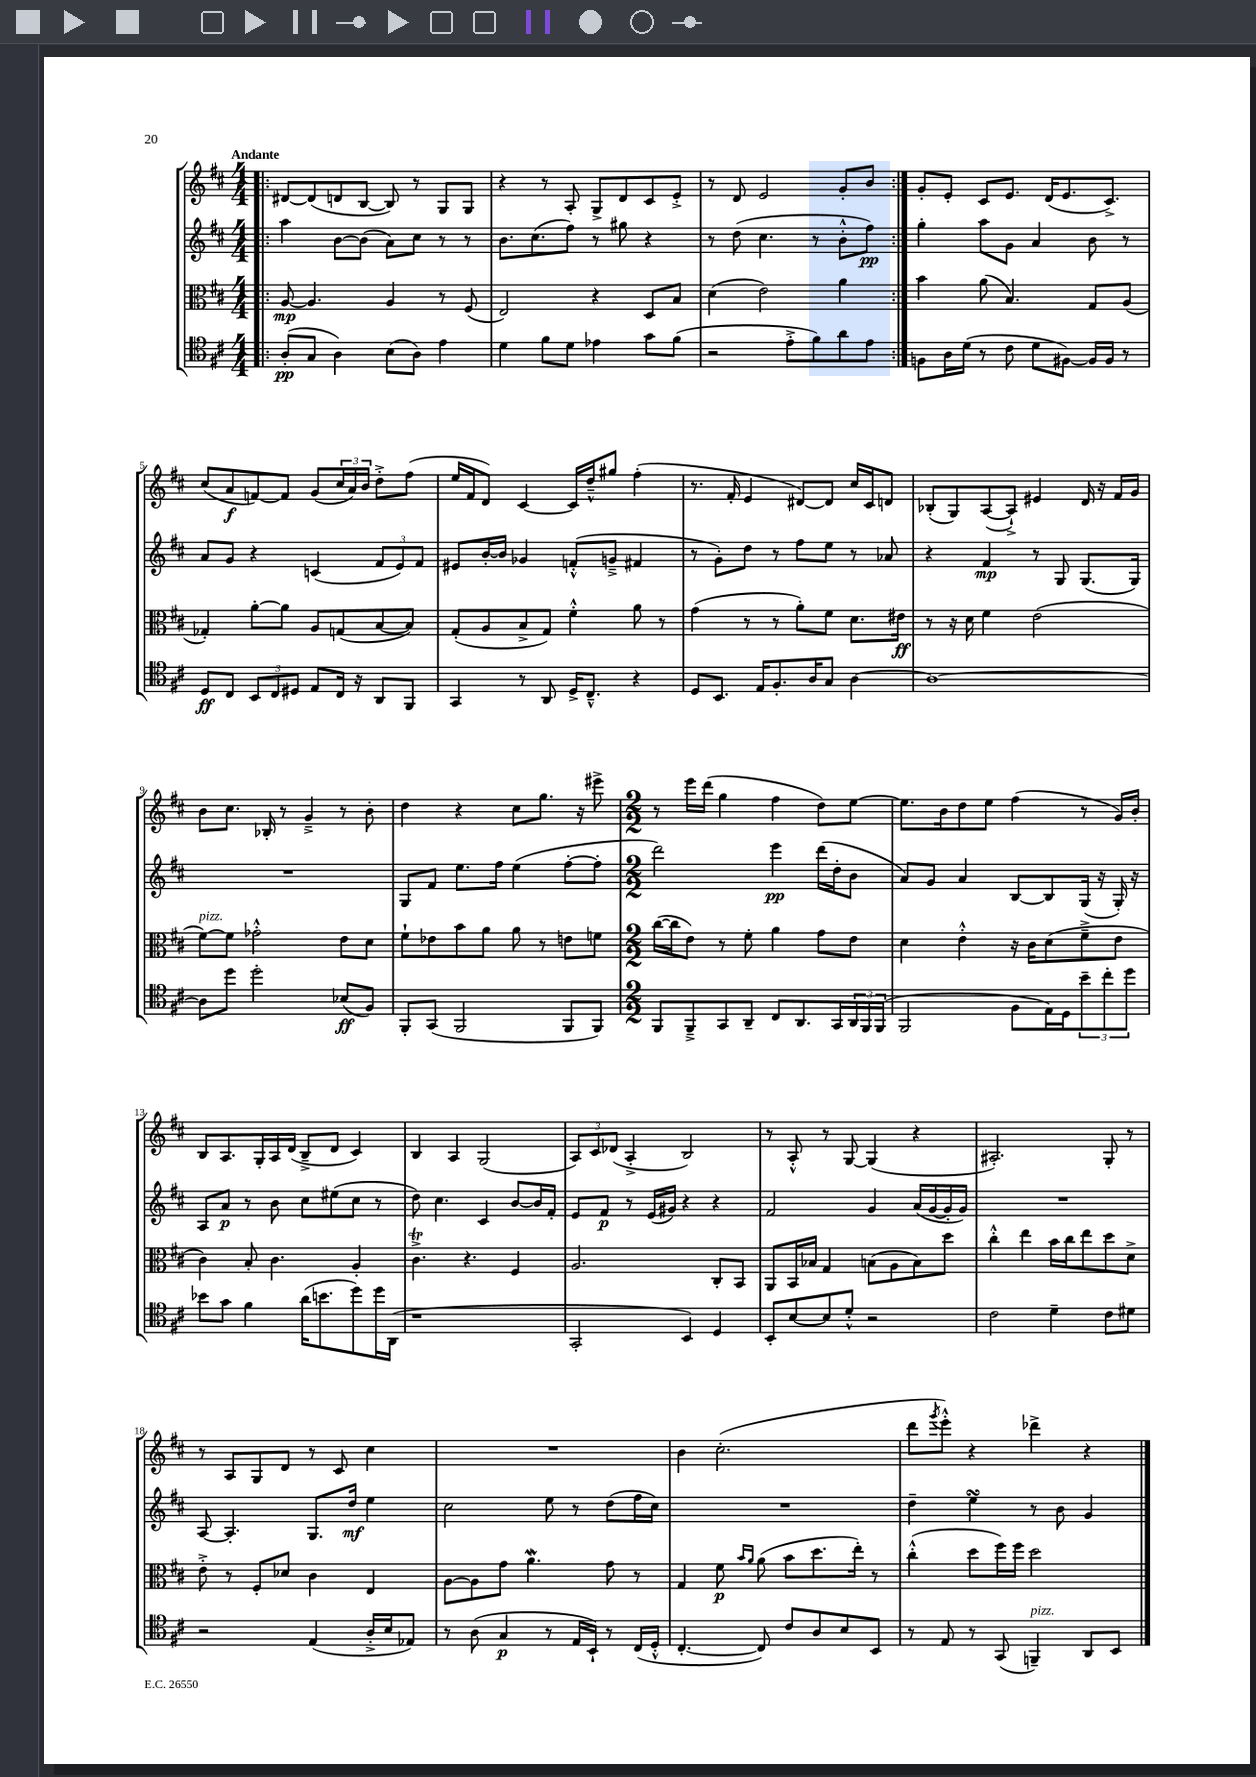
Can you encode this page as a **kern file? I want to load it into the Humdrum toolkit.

**kern	**kern	**kern	**kern
*staff4	*staff3	*staff2	*staff1
*clefC4	*clefC3	*clefG2	*clefG2
*k[f#c#]	*k[f#c#]	*k[f#c#]	*k[f#c#]
*M4/4	*M4/4	*M4/4	*M4/4
=!|:	=!|:	=!|:	=!|:
(8A'	[8A	4aa	[8d#
8G	4.A]	.	(8d#]
4A)	.	[8b	8d
.	.	(8b]	[8B
(8B	4A	8a)	8B])
8A)	.	8cc#	8r
4e	8r	8r	8G
.	(8F#	8r	8G
=	=	=	=
4d	2E)	8.b	4r
.	.	(8.cc#	.
8f#	.	.	8r
8d	.	8ff#)	8A'
4e-	4r	8r	8G^
.	.	8gg#	8d
8g	8D	4r	8c#
(8f#	8B	.	8e'^
=	=	=	=
2r	(4d	8r	8r
.	.	(8dd	8d
.	2e)	4.cc#	2e
8e'^	.	.	.
8f#)	.	8r	.
8a	4a	8b'^^	8g'
8e	.	8ff#)	8b
=:|!	=:|!	=:|!	=:|!
8F	4b	4gg'	8g'
16A	.	.	8e'
(16d	.	.	.
8r	(8a	8aa	8c#
8c#	4.B)	8g	8.e
8d	.	4a	.
.	.	.	(16d
[8F#)	.	.	8.e
16F#]	8G	8b	.
16F#	.	.	8.c#^)
8r	(8A	8r	.
=	=	=	=
8D	4G-')	8a	(8cc#
8C#	.	8g	8a
12BB	[8a'	4r	[8f)
12C#	.	.	.
.	8a]	.	8f]
12D#	.	.	.
8E	8A	(4c	(8g
16C#	(8G	.	24cc#
.	.	.	24a)
16r	.	.	.
.	.	.	24b
8AA	[8B	12f#	8dd'^
.	.	12e)	.
8FF#	8B])	.	(8ff#
.	.	12f#	.
=	=	=	=
4GG	(8G'	8e#	16ee
.	.	.	16f#
.	8A	[16b'	8d)
.	.	16b]	.
8r	8B^	4g-	[4c#
8AA	8G)	.	.
16D^	4f#'^^	(8f'^^	16c#]
8.C#~^^	.	.	16dd~^^
.	.	8g~^	8gg#
4r	8a	4f#	(4ff#'
.	8r	.	.
=	=	=	=
8D	(4g	8r	8.r
8.BB	.	8g')	.
.	.	.	16f#'
.	8r	8dd	4e
16E	.	.	.
8.F#'	8r	8r	.
.	8a')	8ff#	[8d#)
16A	.	.	.
8G	8f#	8ee	8d#]
[4A	8.d	8r	16cc#
.	.	.	16c#
.	.	8a-	8d
.	16e#	.	.
=	=	=	=
1A_	8r	4r	(8B-'
.	16r	.	8G)
.	16d	.	.
.	4f#	4f#	([8A
.	.	.	8A`^])
.	(2e	8r	4e#
.	.	8G	.
.	.	(8.G	16d
.	.	.	16r
.	.	.	16f#
.	.	16G)	16g
=	=	=	=
8A]	[8f#)	1r	8b
8dd	8f#]	.	8.cc#
2dd'	2g-'^^	.	.
.	.	.	16B-'
.	.	.	8r
.	.	.	4g~^
(8B-	8e	.	8r
8F#)	8d	.	8b'
=	=	=	=
8FF#'	8f#`	8G	4dd
(8GG	8e-	8f#	.
2FF#	8b	8.ee	4r
.	8a	.	.
.	.	16ff#	.
.	8a	(4ee	8cc#
.	8r	.	8.gg
8FF#	8e	[8ff#'	.
.	.	.	16r
8FF#)	8f	8ff#']	8eee#^
=	=	=	=
*M2/2	*M2/2	*M2/2	*M2/2
8FF#	([16cc#	2ddd)	8r
.	16cc#]	.	.
8FF#~^	8e)	.	16eee
.	.	.	(16ddd
8GG	8r	.	4gg
8AA~	8f#'	.	.
8C#	4a	4eee	4ff#
8.AA	.	.	.
.	8g	(16ddd	8dd)
16GG	.	16dd'	.
24AA	8e	8b	[8ee
24FF#	.	.	.
(24FF#	.	.	.
=	=	=	=
2FF#	4d	8a)	8.ee]
.	.	8g	.
.	.	.	16b
.	4e'^^	4a	8dd
.	.	.	8ee
8F#	16r	[8B	(4ff#
.	16c#	.	.
16E)	(8d	8B]	.
16D	.	.	.
12b~	8f#~^	(16G	8r
.	.	16r	.
12cc#'	.	.	.
.	8e	16G')	16g)
12dd	.	.	.
.	.	16r	16b'
=	=	=	=
8b-	4c#)	8A	8B
8g	.	8a	8.A
4f#	8B'	8r	.
.	.	.	16G'
.	4.c#	8b	16A
.	.	.	(16d
(16a	.	8cc#	8B~^
8.b	.	.	.
.	.	(8ee#	8d
8dd)	4A'	8cc#	4c#)
16dd	.	8r	.
(16AA	.	.	.
=	=	=	=
1r	4.c#^	8dd)	4B
.	.	4.cc#	.
.	.	.	4A
.	4.r	.	.
.	.	4c#	(2G
.	4F#	[8b	.
.	.	16b]	.
.	.	16f#'	.
=	=	=	=
2GG'	2.A	8e	12A)
.	.	.	12c#
.	.	8f#	.
.	.	.	(12d-
.	.	8r	4A'^
.	.	(16e	.
.	.	16g#)	.
4BB)	.	4r	2B)
4D	8C#'	4r	.
.	8BB	.	.
=	=	=	=
8BB'	8AA	2f#	8r
[8B	16BB	.	8A'^^
.	16B-	.	.
8B]	4G	.	8r
8d'^^	.	.	[8G
2r	(8B	4g	(4G]
.	8A	.	.
.	8B)	(16a	4r
.	.	[16g	.
.	8dd	16g']	.
.	.	16g)	.
=	=	=	=
2c#	4cc#'^^	1r	2.A#')
.	4ee	.	.
4d~	16b	.	.
.	16cc#	.	.
.	8ee	.	.
8c#	8dd	.	8G'
8d#	8d^	.	8r
=	=	=	=
2r	8e'^	[8A	8r
.	8r	4.A']	8A
.	8F#'	.	8G
.	8d-	.	8d
(4E	4c#	8.G	8r
.	.	.	8c#
.	.	16dd	.
16A'^	4E	4ee	4cc#
16B	.	.	.
8E-)	.	.	.
=	=	=	=
8r	[8A	2cc#	1r
(8A	8A]	.	.
4G	8g	.	.
.	4.a	.	.
8r	.	8ee	.
16E	.	8r	.
16BB`)	.	.	.
8r	8g	(8dd	.
(16C#	8r	16ff#	.
16D'^^	.	16cc#)	.
=	=	=	=
[4.C#'	4G	1r	4b
.	8f#	.	(2.cc#'
.	16qqb	.	.
.	16qqa	.	.
8C#])	(8a	.	.
8c#	8b	.	.
8A	8.dd	.	.
8B	.	.	.
.	16ee')	.	.
8BB	8r	.	.
=	=	=	=
8r	(4cc#'^^	4dd~	8ddd
.	.	.	8qggg
8E	.	.	8eee'^^)
8r	8dd	4ee	4r
(8GG	16ff#)	.	.
.	16ff#	.	.
4FF~)	2dd	8r	4ddd-^
.	.	8b	.
8AA	.	4g	4r
8BB	.	.	.
==	==	==	==
*-	*-	*-	*-
